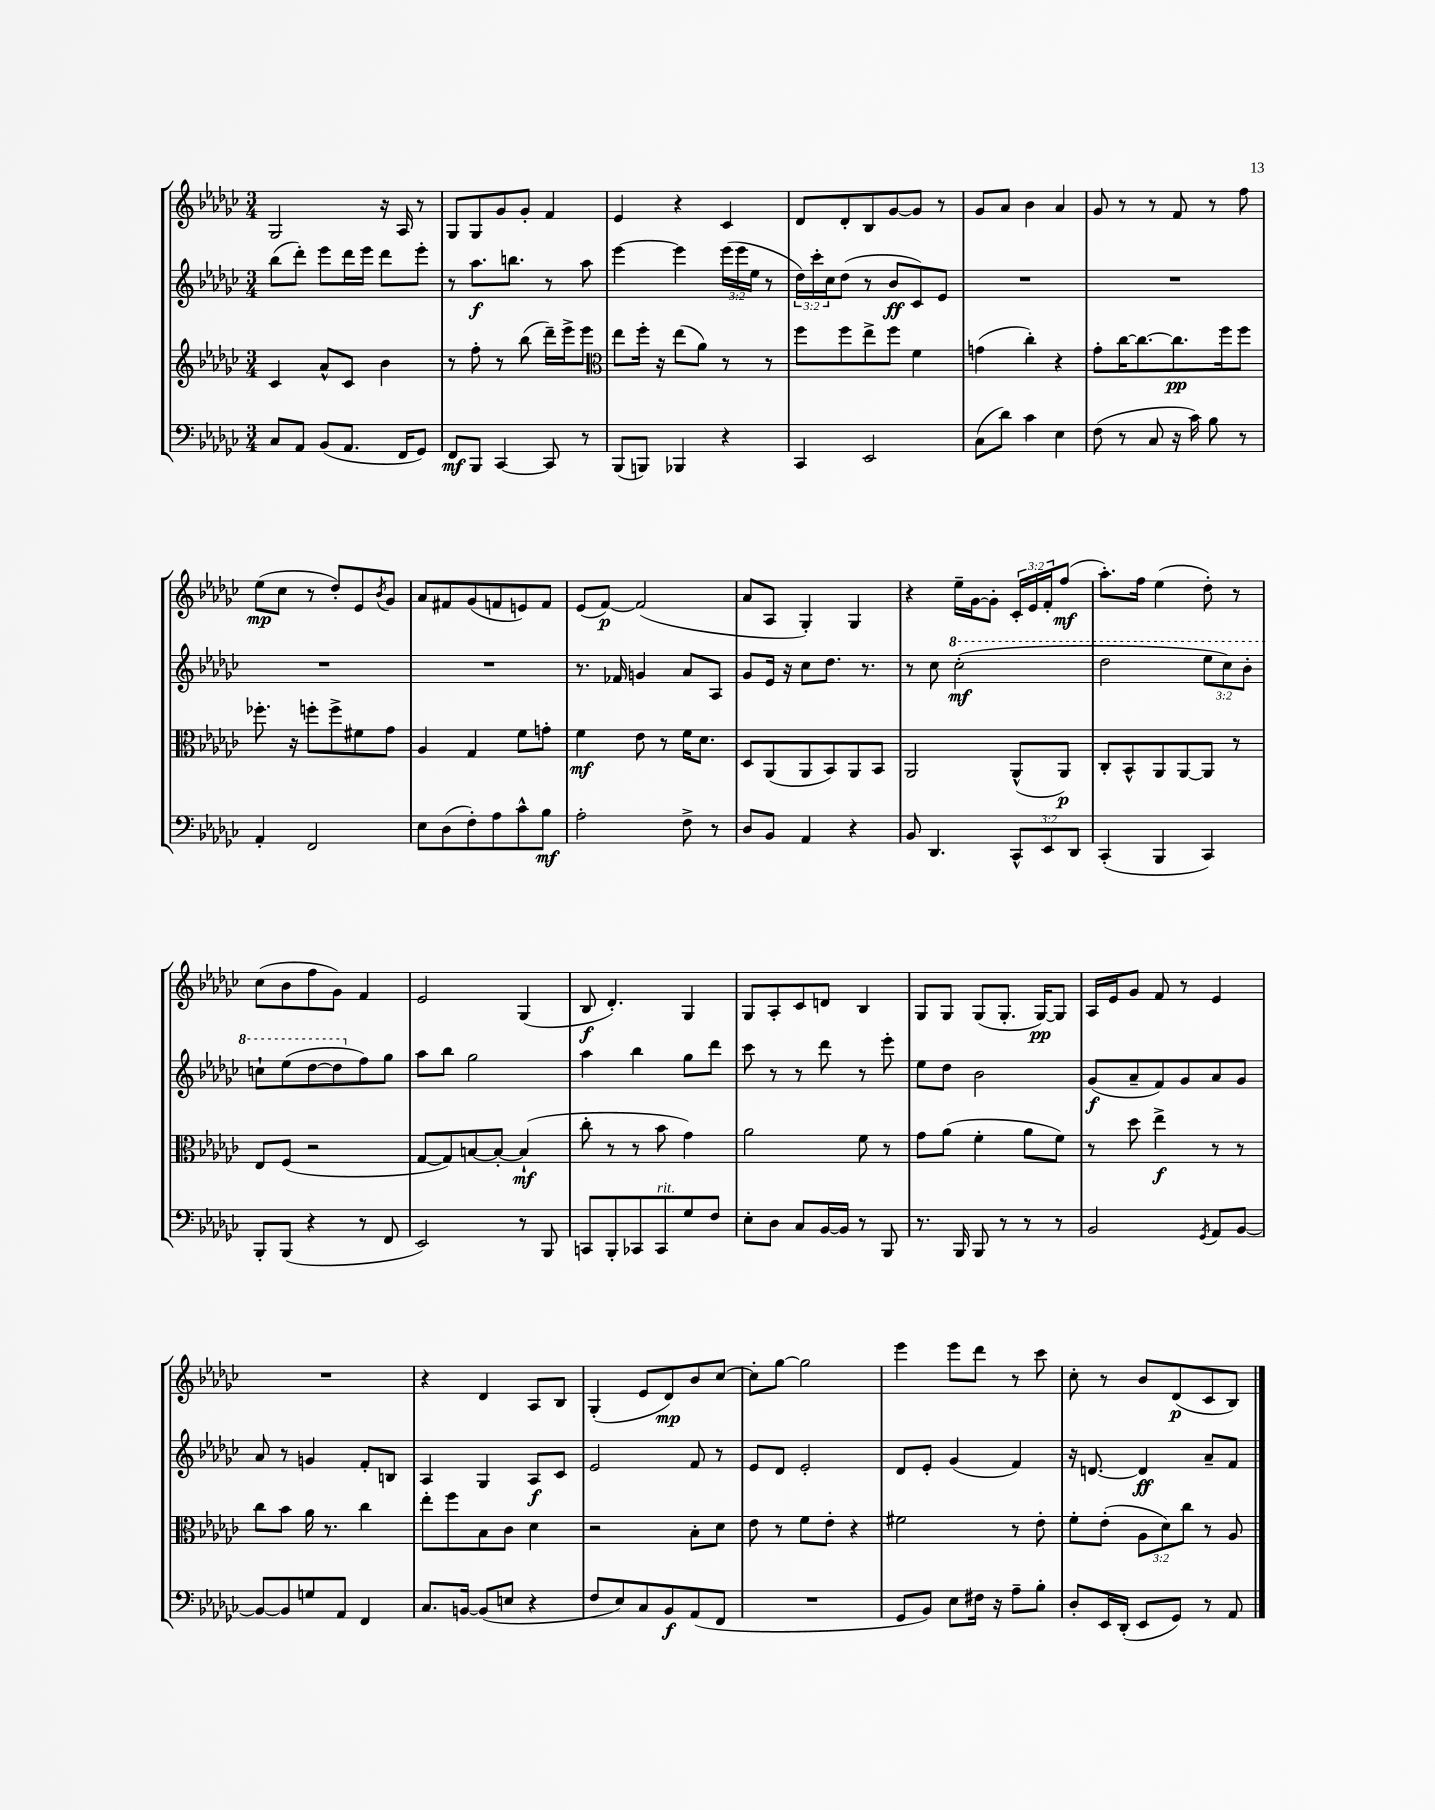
<<
\new StaffGroup <<
\new Staff = "s0" {
    \clef treble \key ges \major \numericTimeSignature \time 3/4 \override Staff.TupletNumber.text = #tuplet-number::calc-fraction-text
    ges2 r16 aes16 r8 |
    ges8 ges8 ges'8 ges'8-. f'4 |
    ees'4 r4 ces'4 |
    des'8 des'8-. bes8 ges'8~ ges'8 r8 |
    ges'8 aes'8 bes'4 aes'4 |
    ges'8 r8 r8 f'8 r8 f''8 |
    ees''8\mp( ces''8 r8 des''8-.) ees'8 \acciaccatura { bes'8 } ges'8 |
    aes'8 fis'8 ges'8( f'8 e'8) f'8 |
    ees'8( f'8~\p) f'2( |
    aes'8 aes8 ges4-.) ges4 |
    r4 ees''16-- ges'16~ ges'8-. \tuplet 3/2 { ces'16-. ees'16 f'16-. } f''8\mf( |
    aes''8.-.) f''16 ees''4( des''8-.) r8 |
    ces''8( bes'8 f''8 ges'8) f'4 |
    ees'2 ges4( |
    bes8\f des'4.-.) ges4 |
    ges8 aes8-. ces'8 d'8 bes4 |
    ges8 ges8 ges8( ges8.-. ges16~\pp) ges8 |
    aes16 ees'16 ges'8 f'8 r8 ees'4 |
    R2. |
    r4 des'4 aes8 bes8 |
    ges4-.( ees'8 des'8\mp) bes'8 ces''8~ |
    ces''8-. ges''8~ ges''2 |
    ees'''4 ees'''8 des'''8 r8 ces'''8 |
    ces''8-. r8 bes'8 des'8\p( ces'8 bes8) \bar "|." |
}
\new Staff = "s1" {
    \clef treble \key ges \major \numericTimeSignature \time 3/4 \override Staff.TupletNumber.text = #tuplet-number::calc-fraction-text
    bes''8( des'''8-.) ees'''8 des'''16 ees'''16 des'''8 ees'''8-. |
    r8 aes''8.\f b''8. r8 aes''8 |
    ees'''4~ ees'''4 \tuplet 3/2 { ees'''16( ees'''16 ees''16 } r8 |
    \tuplet 3/2 { des''16) ces'''16-. ces''16 } des''8( r8 bes'8\ff ces'8) ees'8 |
    R2. |
    R2. |
    R2. |
    R2. |
    r8. fes'16 g'4 aes'8 aes8 |
    ges'8 ees'16 r16 ces''8 des''8. r8. |
    r8 ces''8 \ottava #1 ces'''2-.\mf( |
    des'''2 \tuplet 3/2 { ees'''8 ces'''8) bes''8-. } |
    c'''8-! ees'''8( des'''8~ des'''8 \ottava #0 f''8) ges''8 |
    aes''8 bes''8 ges''2 |
    aes''4 bes''4 ges''8 des'''8 |
    ces'''8 r8 r8 des'''8 r8 ees'''8-. |
    ees''8 des''8 bes'2 |
    ges'8\f( aes'8-- f'8) ges'8 aes'8 ges'8 |
    aes'8 r8 g'4 f'8-. b8 |
    aes4 ges4 aes8\f ces'8 |
    ees'2 f'8 r8 |
    ees'8 des'8 ees'2-. |
    des'8 ees'8-. ges'4( f'4) |
    r16 d'8.~ d'4\ff aes'8-- f'8 \bar "|." |
}
\new Staff = "s2" {
    \clef treble \key ges \major \numericTimeSignature \time 3/4 \override Staff.TupletNumber.text = #tuplet-number::calc-fraction-text
    ces'4 aes'8-^ ces'8 bes'4 |
    r8 f''8-. r8 bes''8( des'''16--) ees'''16-> ees'''8 |
    \clef alto ees''8 f''16-. r16 ees''8( aes'8) r8 r8 |
    f''8 f''8 ees''8-> f''8 f'4 |
    g'4( ces''4-.) r4 |
    ges'8-. ces''16~ ces''8.~ ces''8.\pp f''16 f''8 |
    fes''8.-. r16 f''8-. f''8-> fis'8 ges'8 |
    aes4 ges4 f'8 g'8-. |
    f'4\mf ees'8 r8 f'16 des'8. |
    des8 aes,8( aes,8 bes,8) aes,8 bes,8 |
    aes,2 aes,8-^( aes,8\p) |
    ces8-. bes,8-^ aes,8 aes,8~ aes,8 r8 |
    ees8 f8( r2 |
    ges8~ ges8) b8~ b8~-. b4-!\mf( |
    ces''8-. r8 r8 bes'8 ges'4) |
    aes'2 f'8 r8 |
    ges'8 aes'8( f'4-. aes'8 f'8) |
    r8 des''8 ees''4->\f r8 r8 |
    ces''8 bes'8 aes'16 r8. ces''4 |
    ees''8-. f''8 bes8 ces'8 des'4 |
    r2 bes8-. des'8 |
    ees'8 r8 f'8 ees'8-. r4 |
    fis'2 r8 ees'8-. |
    f'8-. ees'8-.( \tuplet 3/2 { aes8 des'8) ces''8 } r8 aes8 \bar "|." |
}
\new Staff = "s3" {
    \clef bass \key ges \major \numericTimeSignature \time 3/4 \override Staff.TupletNumber.text = #tuplet-number::calc-fraction-text
    ces8 aes,8 bes,8( aes,8. f,16 ges,8) |
    f,8\mf bes,,8 ces,4~ ces,8 r8 |
    bes,,8( b,,8) bes,,4 r4 |
    ces,4 ees,2 |
    ces8( des'8) ces'4 ees4 |
    f8( r8 ces8 r16 ces'16) bes8 r8 |
    aes,4-. f,2 |
    ees8 des8( f8-.) aes8 ces'8-^ bes8\mf |
    aes2-. f8-> r8 |
    des8 bes,8 aes,4 r4 |
    bes,8 des,4. \tuplet 3/2 { ces,8-^ ees,8 des,8 } |
    ces,4-.( bes,,4 ces,4) |
    bes,,8-. bes,,8( r4 r8 f,8 |
    ees,2) r8 bes,,8 |
    c,8 bes,,8-. ces,8 ces,8^\markup { \italic "rit." } ges8 f8 |
    ees8-. des8 ces8 bes,16~ bes,16 r8 bes,,8 |
    r8. bes,,16 bes,,8 r8 r8 r8 |
    bes,2 \acciaccatura { ges,8 } aes,8 bes,8~ |
    bes,8~ bes,8 g8 aes,8 f,4 |
    ces8. b,16~ b,8( e8 r4 |
    f8 ees8) ces8 bes,8\f aes,8( f,8 |
    R2. |
    ges,8 bes,8) ees8 fis16 r16 aes8-- bes8-. |
    des8-. ees,16 des,16-.( ees,8 ges,8) r8 aes,8 \bar "|." |
}
>>
>>
\layout { \context { \Score \remove "Bar_number_engraver" } }
